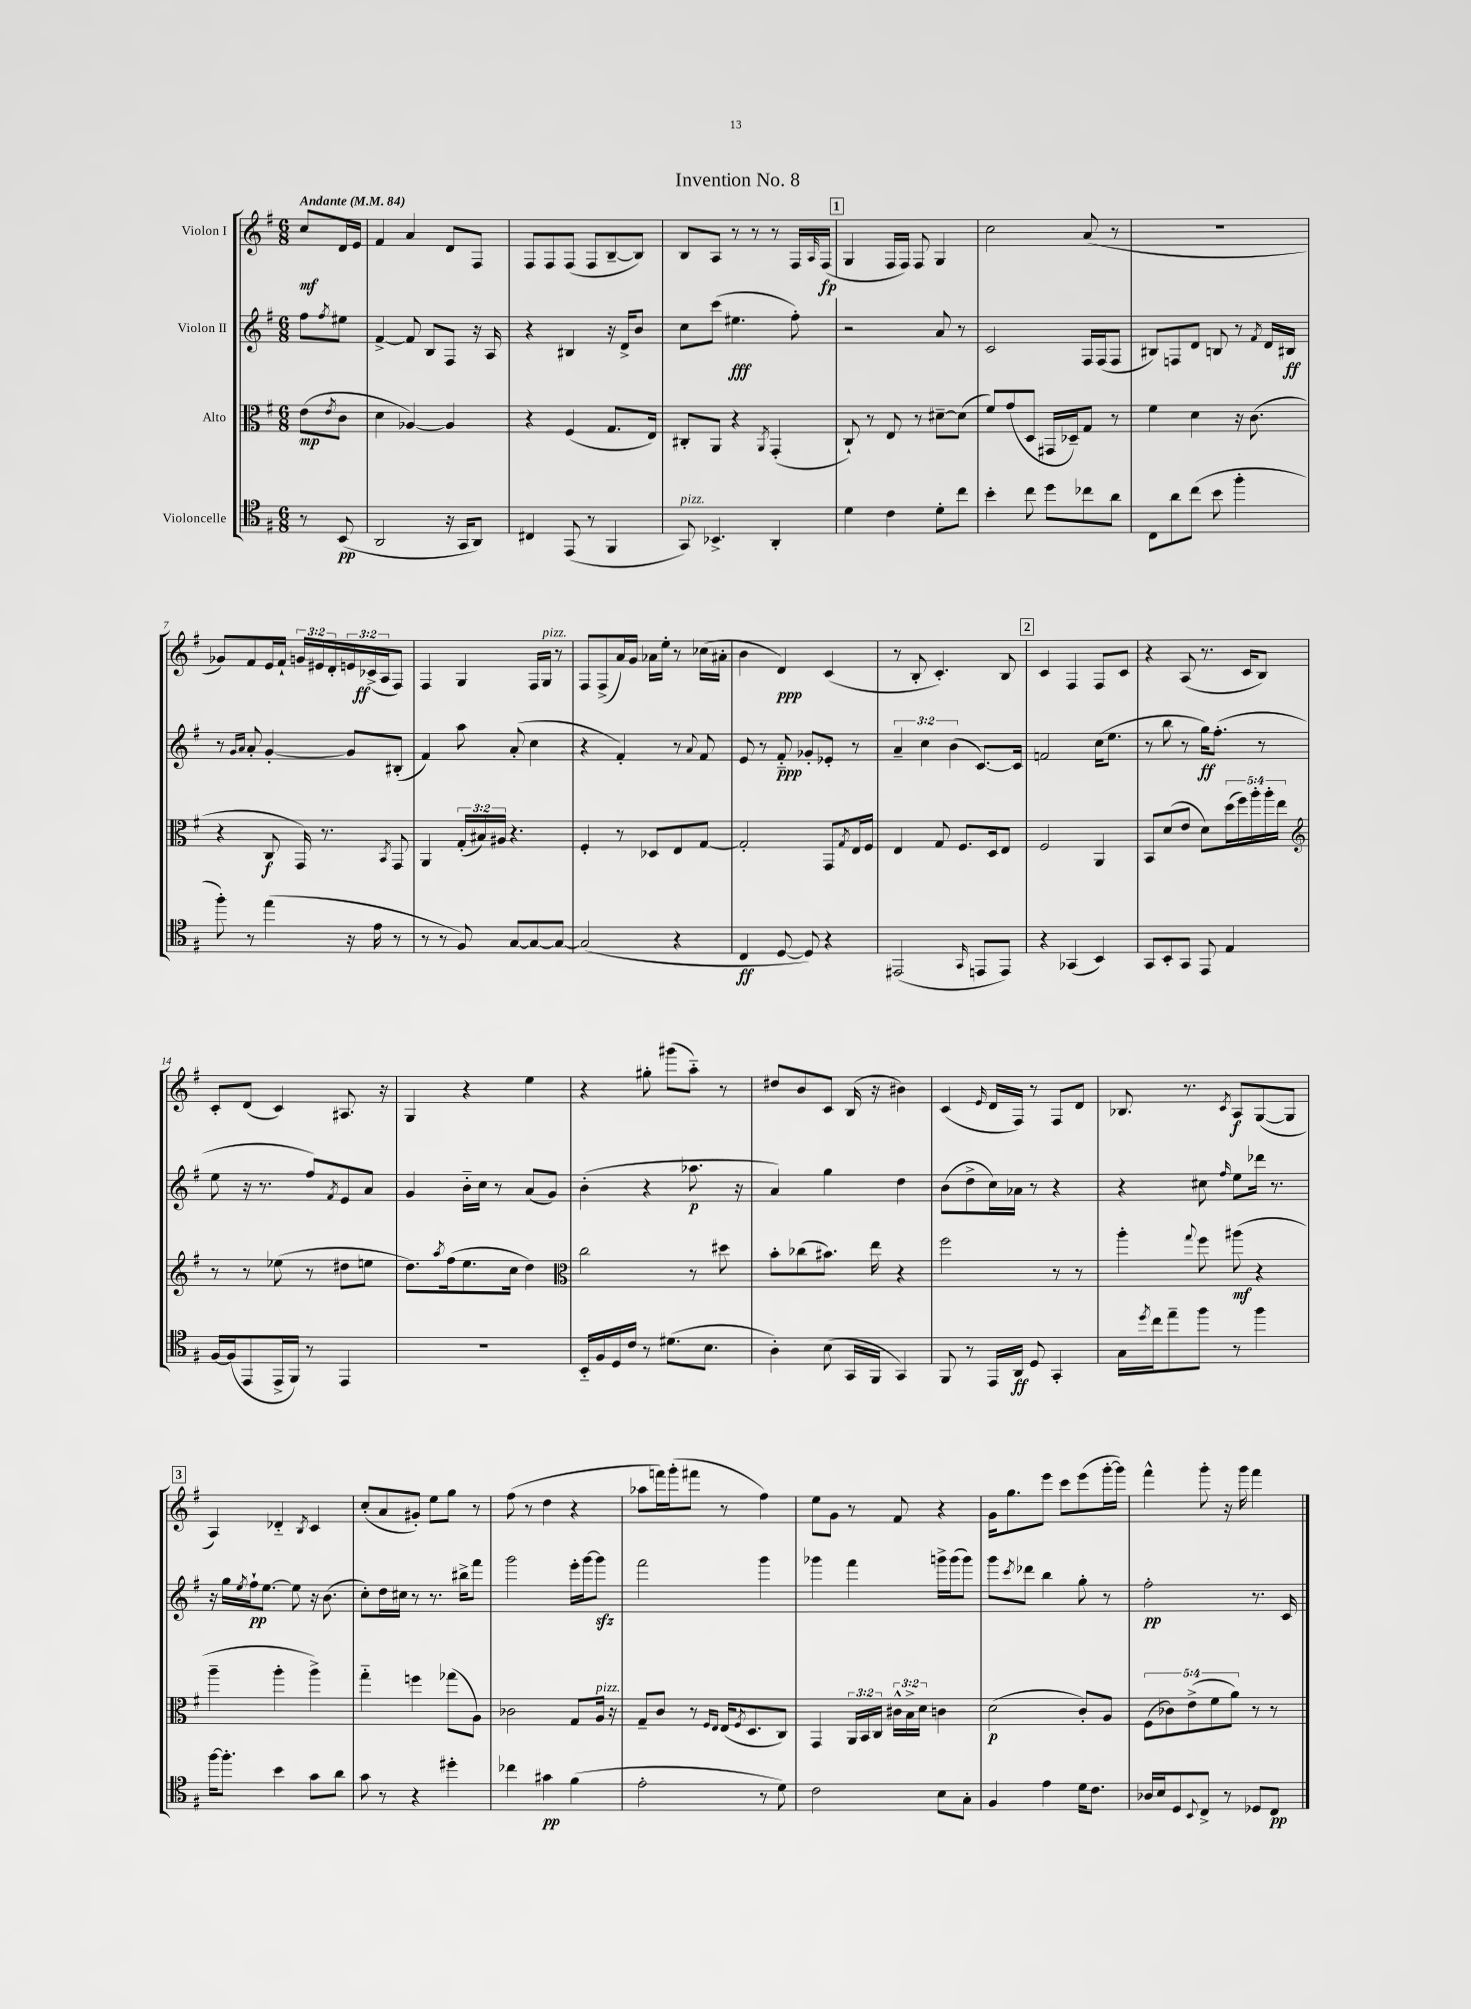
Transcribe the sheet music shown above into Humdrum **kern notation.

**kern	**dynam	**kern	**dynam	**kern	**dynam	**kern	**dynam
*part4	*part4	*part3	*part3	*part2	*part2	*part1	*part1
*staff4	*staff4	*staff3	*staff3	*staff2	*staff2	*staff1	*staff1
*I"Violoncelle	*	*I"Alto	*	*I"Violon II	*	*I"Violon I	*
*clefC4	*	*clefC3	*	*clefG2	*	*clefG2	*
*k[f#]	*	*k[f#]	*	*k[f#]	*	*k[f#]	*
*M6/8	*	*M6/8	*	*M6/8	*	*M6/8	*
*MM84	*	*MM84	*	*MM84	*	*MM84	*
=	=	=	=	=	=	=	=
!	!	!	!	!	!	!LO:TX:a:B:t=Andante	!
8r	.	(8e\L	mp	8ff#\L	.	8cc/L	mf
.	.	8qe/	.	8qff#/	.	.	.
(8BB/	pp	8c\J	.	8ee#X\J	.	16d/L	.
.	.	.	.	.	.	16e/JJ	.
=1	=1	=1	=1	=1	=1	=1	=1
2AA/	.	4d\	.	[4f#^/	.	4f#/	.
.	.	[4A-X/)	.	8f#/]	.	4a/	.
.	.	.	.	8B/L	.	.	.
16r	.	4A-/]	.	8F#/J	.	8d/L	.
16GG/KL	.	.	.	.	.	.	.
8AA/J)	.	.	.	16r	.	8F#/J	.
.	.	.	.	16A/	.	.	.
=2	=2	=2	=2	=2	=2	=2	=2
4C#X/	.	4r	.	4r	.	8F#/L	.
.	.	.	.	.	.	8F#/	.
(8EE/	.	(4F#/	.	4B#X/	.	(8F#/J	.
8r	.	.	.	.	.	8F#/L	.
4FF#/	.	8.G/L	.	16r	.	[8B~/	.
.	.	.	.	16d^/KL	.	.	.
.	.	.	.	8b/J	.	8B/J])	.
.	.	16E/Jk)	.	.	.	.	.
=3	=3	=3	=3	=3	=3	=3	=3
!LO:TX:a:i:t=pizz.	!	!	!	!	!	!	!
8GG/)	.	8C#X'/L	.	8cc\L	.	8B/L	.
4.BB-X^/	.	8AA/J	.	(8ccc\J	.	8A/J	.
.	.	4r	.	4.ee#X\	fff	8r	.
.	.	.	.	.	.	8r	.
.	.	8qAA/	.	.	.	.	.
4AA'/	.	(4GG'/	.	.	.	8r	.
.	.	.	.	8ff#'\)	.	16F#/LL	.
.	.	.	.	.	.	16qqA/	.
.	.	.	.	.	.	(16F#/JJ	fp
!!LO:REH:place=s1:t=1
=4	=4	=4	=4	=4	=4	=4	=4
4d\	.	8C`/)	.	2r	.	4G/	.
.	.	8r	.	.	.	.	.
4c\	.	8E/	.	.	.	16F#/LL	.
.	.	.	.	.	.	16F#/JJ)	.
.	.	8r	.	.	.	8F#/	.
8d'\L	.	[8d#X~\L	.	8a/	.	4G/	.
8cc\J	.	(8d#\J]	.	8r	.	.	.
=5	=5	=5	=5	=5	=5	=5	=5
4b'\	.	8f#/L)	.	2c/	.	2cc\	.
.	.	(8g/	.	.	.	.	.
8cc\	.	8D/J	.	.	.	.	.
8dd\L	.	16GG#X/LL	.	.	.	.	.
.	.	16D-X~/J)	.	.	.	.	.
8cc-X\	.	8G/J	.	16F#/LL	.	(8a/	.
.	.	.	.	(16F#/J	.	.	.
8a\J	.	8r	.	8F#/J	.	8r	.
=6	=6	=6	=6	=6	=6	=6	=6
8C\L	.	4f#\	.	8B#X/L)	.	2.r	.
8a\	.	.	.	8Fn/	.	.	.
(8cc\J	.	4d\	.	8d/J	.	.	.
8b\	.	.	.	8Bn/	.	.	.
4ff#'\	.	16r	.	8r	.	.	.
.	.	(8.c\	.	.	.	.	.
.	.	.	.	8qf#/	.	.	.
.	.	.	.	16d/LL	.	.	.
.	.	.	.	16B#X/JJ	ff	.	.
!!LO:LB:g=z
=7	=7	=7	=7	=7	=7	=7	=7
8ff#'\)	.	4r	.	8r	.	8g-X/L)	.
.	.	.	.	16qqg/LL	.	.	.
.	.	.	.	16qqa/JJ	.	.	.
8r	.	.	.	8a'/	.	8f#/	.
(4ee\	.	8C/	f	[4g'/	.	16e/L	.
.	.	.	.	.	.	16f#`/JJ	.
.	.	16GG/)	.	.	.	24gn/LL	.
.	.	.	.	.	.	24e#X/	.
.	.	8.r	.	.	.	.	.
.	.	.	.	.	.	24d'/	.
16r	.	.	.	8g/L]	.	24en/	.
.	.	.	.	.	.	(24c-X^/	ff
16e\	.	.	.	.	.	.	.
.	.	.	.	.	.	24A/J	.
.	.	8qBB/	.	.	.	.	.
8r	.	8GG/	.	(8B#X'/J	.	8F#/J)	.
=8	=8	=8	=8	=8	=8	=8	=8
8r	.	4AA/	.	4f#/)	.	4F#/	.
8r	.	.	.	.	.	.	.
8F#/)	.	(24G'/LL	.	8aa\	.	4G/	.
.	.	24B#X/)	.	.	.	.	.
.	.	24A#X/JJ	.	.	.	.	.
[8G/L	.	4.r	.	(8a'/	.	.	.
8G/_	.	.	.	4cc\	.	16F#/LL	.
!	!	!	!	!	!	!LO:TX:a:i:t=pizz.	!
.	.	.	.	.	.	16G/JJ	.
8G/J_	.	.	.	.	.	8r	.
=9	=9	=9	=9	=9	=9	=9	=9
(2G/]	.	4F#'/	.	4r	.	8F#/L	.
.	.	.	.	.	.	(8F#^/	.
.	.	8r	.	4f#'/)	.	16a/L)	.
.	.	.	.	.	.	16g/JJ	.
.	.	8D-X/L	.	.	.	16a-X\LL	.
.	.	.	.	.	.	16ee'\JJ	.
4r	.	8E/	.	8r	.	8r	.
.	.	.	.	8qqa/	.	.	.
.	.	[8G/J	.	8f#/	.	(16cc-X\LL	.
.	.	.	.	.	.	16a#X'\JJ	.
=10	=10	=10	=10	=10	=10	=10	=10
4C/	ff	2G'/]	.	8e/	.	4b\	.
.	.	.	.	8r	.	.	.
[8D/	.	.	.	8f#/	ppp	4d/)	ppp
8D/])	.	.	.	8g-X'/L	.	.	.
4r	.	8GG/L	.	8e-X'/J	.	(4c/	.
.	.	8qG/	.	.	.	.	.
.	.	16E/L	.	8r	.	.	.
.	.	16F#/JJ	.	.	.	.	.
=11	=11	=11	=11	=11	=11	=11	=11
(2EE#X/	.	4E/	.	6a~/	.	8r	.
.	.	.	.	.	.	8B'/	.
.	.	.	.	6cc\	.	.	.
.	.	8G/	.	.	.	4.c'/)	.
.	.	.	.	(6b\	.	.	.
.	.	8.F#/L	.	.	.	.	.
16qqGG/	.	.	.	.	.	.	.
8EEn/L	.	.	.	[8.c/L)	.	.	.
.	.	16D/k	.	.	.	.	.
8EE/J)	.	8E/J	.	.	.	8B/	.
.	.	.	.	16c/Jk]	.	.	.
!!LO:REH:place=s1:t=2
=12	=12	=12	=12	=12	=12	=12	=12
4r	.	2F#/	.	2fn/	.	4c/	.
(4GG-X/	.	.	.	.	.	4F#/	.
4BB/)	.	4AA/	.	(16cc\KL	.	8F#/L	.
.	.	.	.	8.ee\J	.	.	.
.	.	.	.	.	.	8c/J	.
=13	=13	=13	=13	=13	=13	=13	=13
8GG/L	.	8BB/L	.	8r	.	4r	.
8BB'/	.	(8d/	.	8bb\	.	.	.
8GG/J	.	8e/J	.	8r	.	(8A/	.
8EE/	.	8d\L)	.	16gg\KL)	ff	8.r	.
.	.	.	.	(8.ff#'\J	.	.	.
4E/	.	(20dd\L	.	.	.	.	.
.	.	20ff#\)	.	.	.	.	.
.	.	.	.	.	.	16c/KL	.
.	.	20aa'\	.	.	.	.	.
.	.	.	.	8r	.	8B/J)	.
.	.	20aa'\	.	.	.	.	.
.	.	20ee\JJ	.	.	.	.	.
!!LO:LB:g=z
=14	=14	=14	=14	=14	=14	=14	=14
*	*	*clefG2	*	*	*	*	*
[16F#/LL	.	8r	.	8ee\	.	8c'/L	.
(16F#/J]	.	.	.	.	.	.	.
8EE/	.	8r	.	16r	.	(8d/J	.
.	.	.	.	8.r	.	.	.
16EE^/L	.	(8ee-X\	.	.	.	4c/)	.
16FF#/JJ)	.	.	.	.	.	.	.
8r	.	8r	.	8ff#/L)	.	.	.
.	.	.	.	8qf#/	.	.	.
4EE/	.	8dd#X\L	.	8e/	.	8.A#X/	.
.	.	8een\J	.	8a/J	.	.	.
.	.	.	.	.	.	16r	.
=15	=15	=15	=15	=15	=15	=15	=15
2.r	.	8.dd\L)	.	4g/	.	4G/	.
.	.	8qaa/	.	.	.	.	.
.	.	(16ff#\k	.	.	.	.	.
.	.	8.ee\	.	16b\LL	.	4r	.
.	.	.	.	16cc\JJ	.	.	.
.	.	.	.	8r	.	.	.
.	.	16cc\Jk	.	.	.	.	.
.	.	4dd\)	.	(8a/L	.	4ee\	.
.	.	.	.	8g/J)	.	.	.
=16	=16	=16	=16	=16	=16	=16	=16
*	*	*clefC3	*	*	*	*	*
16BB/LL	.	2cc\	.	(4b'\	.	4r	.
16F#/	.	.	.	.	.	.	.
16D/	.	.	.	.	.	.	.
16c/JJ	.	.	.	.	.	.	.
8r	.	.	.	4r	.	8gg#X'\	.
(8.d#X\L	.	.	.	.	.	(8ggg#X\L	.
.	.	8r	.	8.aa-X\	p	8aa\J)	.
8.B\J	.	.	.	.	.	.	.
.	.	8dd#X\	.	.	.	8r	.
.	.	.	.	16r	.	.	.
=17	=17	=17	=17	=17	=17	=17	=17
4A'\)	.	8b'\L	.	4a/)	.	8dd#X/L	.
.	.	(8cc-X\	.	.	.	8b/	.
(8B\	.	8.b#X\J)	.	4gg\	.	8c/J	.
16GG/LL	.	.	.	.	.	(16B/	.
16FF#/JJ	.	16ee\	.	.	.	16r	.
4GG/)	.	4r	.	4dd\	.	4b#X\)	.
=18	=18	=18	=18	=18	=18	=18	=18
8FF#/	.	2ff#\	.	(8b\L	.	(4c/	.
8r	.	.	.	8dd^\	.	.	.
.	.	.	.	.	.	16qqe/	.
16EE/LL	.	.	.	16cc\L)	.	16d/LL	.
16AA/JJ	ff	.	.	16a-X\JJ	.	16F#/JJ)	.
8D/	.	.	.	8r	.	8r	.
4GG'/	.	8r	.	4r	.	8F#/L	.
.	.	8r	.	.	.	8d/J	.
=19	=19	=19	=19	=19	=19	=19	=19
16G\LL	.	4aa'\	.	4r	.	8.B-X/	.
8qdd/	.	.	.	.	.	.	.
16cc\J	.	.	.	.	.	.	.
8ee~\	.	.	.	.	.	.	.
.	.	.	.	.	.	8.r	.
.	.	8qqgg/	.	.	.	.	.
8ff#\J	.	8ff#\	.	8cc#X\	.	.	.
.	.	.	.	16qqff#/	.	8qc/	.
8r	.	(8aa#X\	mf	8ee\L	.	8A/L	f
4ff#\	.	4r	.	16ddd-X\Jk	.	([8G/	.
.	.	.	.	8.r	.	.	.
.	.	.	.	.	.	8G/J]	.
!!LO:LB:g=z
!!LO:REH:place=s1:t=3
=20	=20	=20	=20	=20	=20	=20	=20
[16ff#\KL	.	4aa~\	.	16r	.	4A/)	.
8.ff#'\J]	.	.	.	16gg\LL	.	.	.
.	.	.	.	8qee/	.	.	.
.	.	.	.	16ff#`\J	pp	.	.
.	.	.	.	[8.ee\J	.	.	.
4b\	.	4aa'\	.	.	.	4d-X/	.
.	.	.	.	8ee\]	.	.	.
.	.	.	.	.	.	8qB/	.
8g\L	.	4aa^\)	.	16r	.	4c/	.
.	.	.	.	(8.b\	.	.	.
8a\J	.	.	.	.	.	.	.
=21	=21	=21	=21	=21	=21	=21	=21
8g\	.	4gg\	.	8cc'\L)	.	(8cc'/L	.
8r	.	.	.	16dd\L	.	8a/	.
.	.	.	.	16cc#X\JJ	.	.	.
4r	.	4ffn\	.	8r	.	8g#X'/J)	.
.	.	.	.	8.r	.	8ee\L	.
4dd#X'\	.	(8gg-X\L	.	.	.	8gg\J	.
.	.	.	.	16bb#X^\KL	.	.	.
.	.	8A\J)	.	8fff#\J	.	8r	.
=22	=22	=22	=22	=22	=22	=22	=22
4cc-X\	.	2c-X\	.	2ggg\	.	(8ff#\	.
.	.	.	.	.	.	8r	.
4g#X\	pp	.	.	.	.	4dd\	.
(4f#\	.	8G/L	.	16eee'\LL	.	4r	.
.	.	.	.	[16ggg\J	.	.	.
!	!	!LO:TX:a:i:t=pizz.	!	!	!	!	!
.	.	16A/Jk	.	8gggzz\J]	.	.	.
.	.	16r	.	.	.	.	.
=23	=23	=23	=23	=23	=23	=23	=23
2e'\	.	8G~/L	.	2fff#\	.	8aa-X\L	.
.	.	8c/J	.	.	.	16fffn\L)	.
.	.	.	.	.	.	(16ggg'\J	.
.	.	8r	.	.	.	8fff#X\J	.
.	.	16qqF#/LL	.	.	.	.	.
.	.	16qqE/JJ	.	.	.	.	.
.	.	(16E/KL	.	.	.	8r	.
.	.	8qF#/	.	.	.	.	.
.	.	8.D/	.	.	.	.	.
8r	.	.	.	4ggg\	.	4ff#\)	.
8d\)	.	8C/J)	.	.	.	.	.
=24	=24	=24	=24	=24	=24	=24	=24
2c\	.	4GG/	.	4ggg-X\	.	8ee\L	.
.	.	.	.	.	.	8g\J	.
.	.	24AA/LL	.	4fff#\	.	8r	.
.	.	24BB/	.	.	.	.	.
.	.	24C/JJ	.	.	.	.	.
.	.	24c#X^^\LL	.	.	.	8f#/	.
.	.	24B^\	.	.	.	.	.
.	.	24d\JJ	.	.	.	.	.
8B\L	.	4cn\	.	16gggn^\LL	.	4r	.
.	.	.	.	(16ggg\J	.	.	.
8G'\J	.	.	.	8ggg\J)	.	.	.
=25	=25	=25	=25	=25	=25	=25	=25
4F#/	.	(2d\	p	8ggg\L	.	16g\KL	.
.	.	.	.	.	.	8.gg\	.
.	.	.	.	8qccc/	.	.	.
.	.	.	.	8ddd-X\J	.	.	.
4e\	.	.	.	4bb\	.	8eee\J	.
.	.	.	.	.	.	8ccc\L	.
16d\KL	.	8c'/L)	.	8gg'\	.	(8eee\	.
8.c\J	.	.	.	.	.	.	.
.	.	8A/J	.	8r	.	[16ggg'\L	.
.	.	.	.	.	.	16ggg\JJ])	.
=26	=26	=26	=26	=26	=26	=26	=26
16A-X/LL	.	(10F#\L	.	2ff#'\	pp	4fff#^^\	.
16B/J	.	.	.	.	.	.	.
.	.	10c-X\)	.	.	.	.	.
8D/	.	.	.	.	.	.	.
.	.	(10e^\	.	.	.	.	.
8qqBB/	.	.	.	.	.	.	.
8C^/J	.	.	.	.	.	8ggg'\	.
.	.	10f#\	.	.	.	.	.
8r	.	.	.	.	.	16r	.
.	.	10a\J)	.	.	.	.	.
.	.	.	.	.	.	16ggg\	.
8D-X/L	.	8r	.	8.r	.	4fff#\	.
8C/J	pp	8r	.	.	.	.	.
.	.	.	.	16c/	.	.	.
==	==	==	==	==	==	==	==
*-	*-	*-	*-	*-	*-	*-	*-
